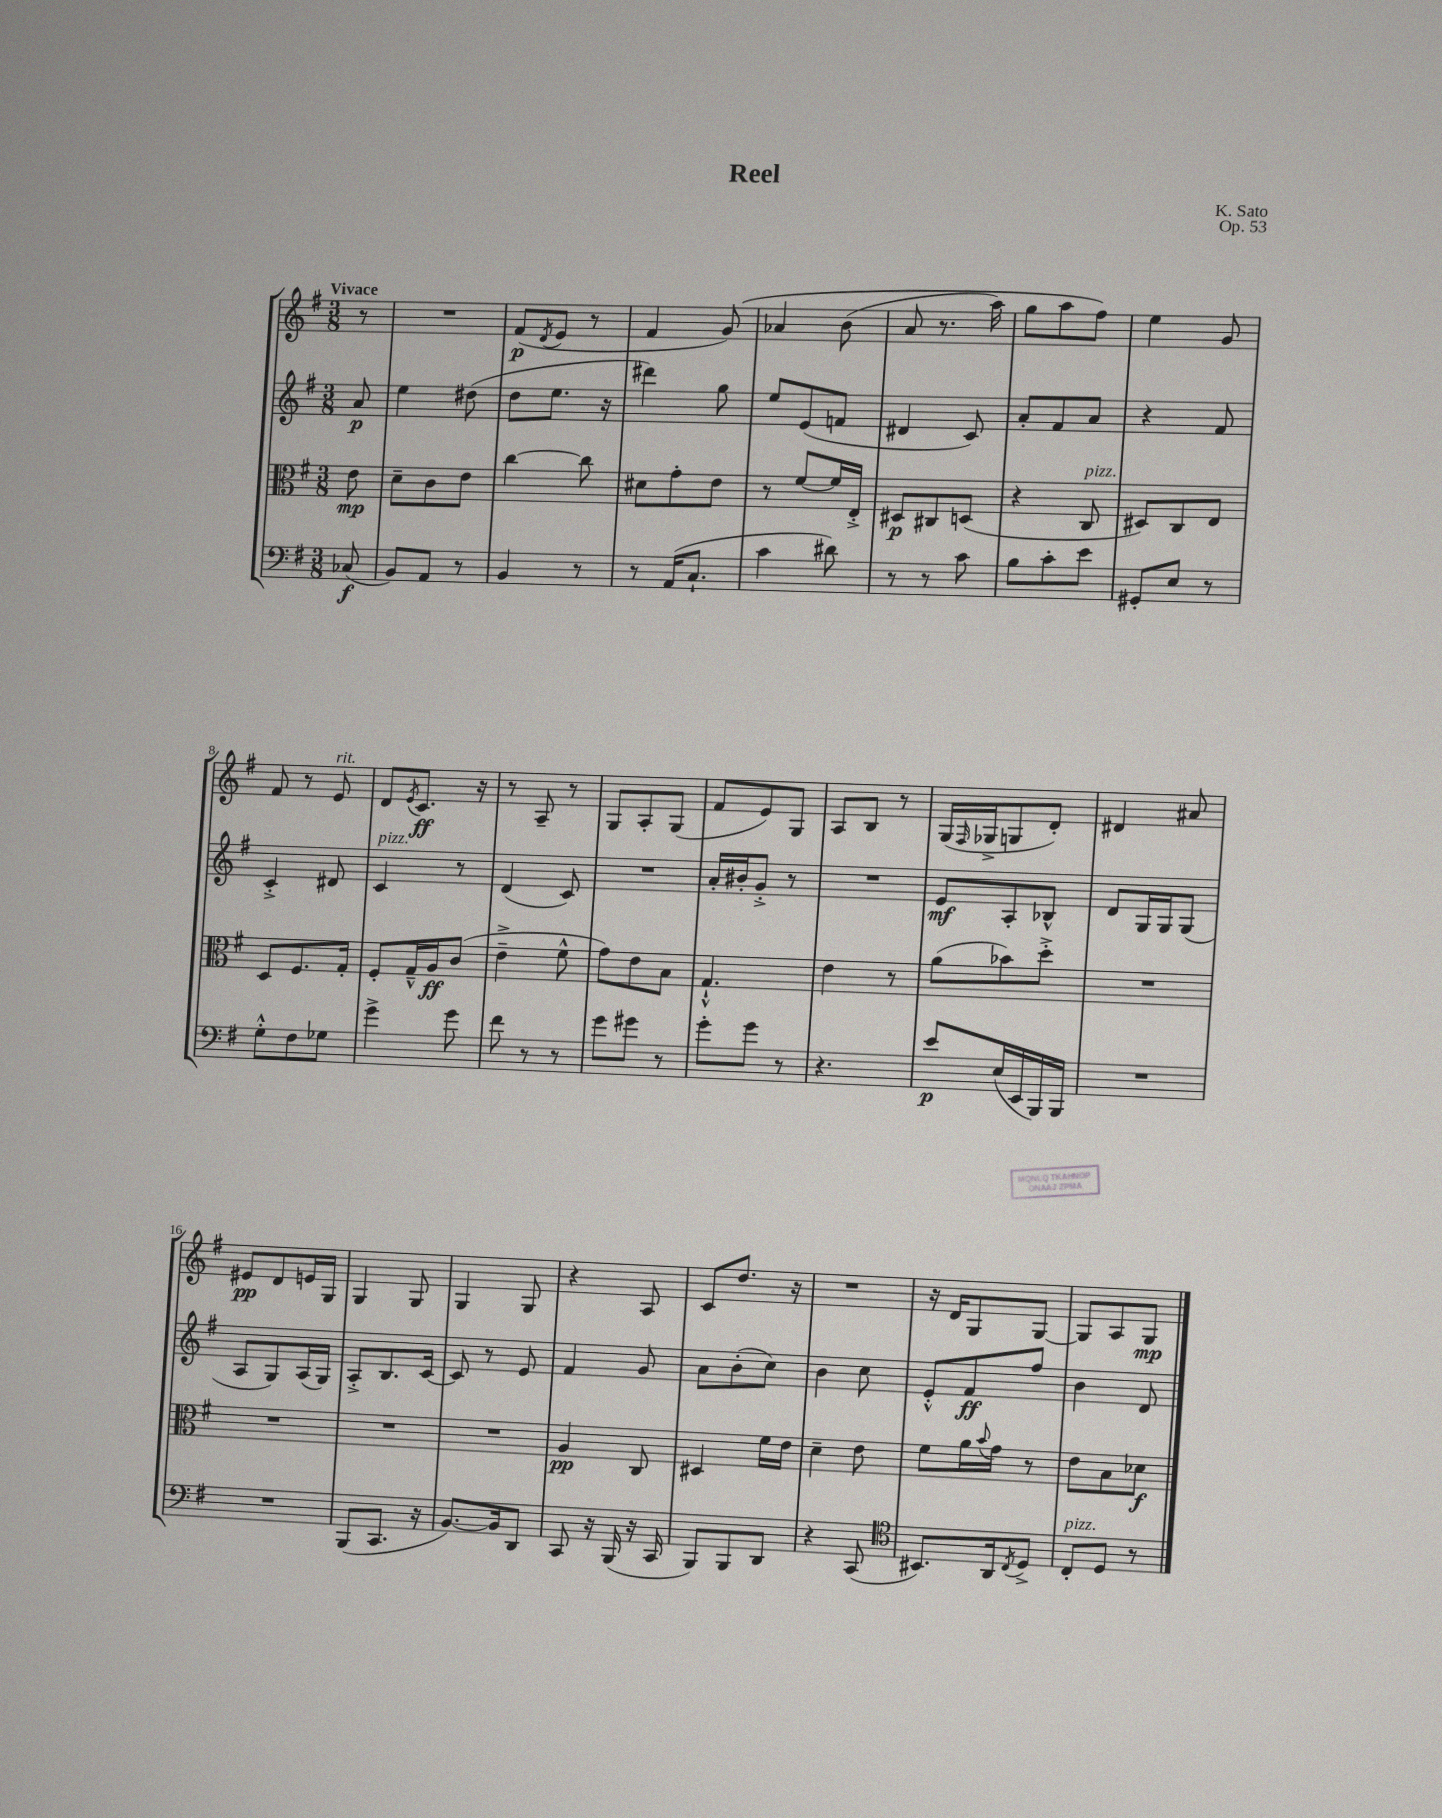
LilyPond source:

\header { title = "Reel" composer = "K. Sato" opus = "Op. 53" }
<<
\new StaffGroup <<
\new Staff = "s0" {
    \clef treble \key g \major \numericTimeSignature \time 3/8 \partial 8 \tempo "Vivace"
    r8 |
    R4. |
    fis'8\p( \acciaccatura { d'8 } e'8 r8 |
    fis'4 g'8)\( |
    aes'4 b'8( |
    a'8 r8. a''16) |
    g''8 a''8 fis''8\) |
    e''4 g'8 |
    fis'8 r8 e'8^\markup { \italic "rit." } |
    d'8 \acciaccatura { e'8 } c'8.\ff r16 |
    r8 a8-- r8 |
    g8 a8-. g8( |
    fis'8 e'8) g8 |
    a8 b8 r8 |
    g16( \grace { fis16 } ges16-> g8 d'8-.) |
    dis'4 ais'8 |
    eis'8\pp d'8 e'16 g16 |
    g4 g8 |
    g4 g8 |
    r4 a8 |
    c'8 d''8. r16 |
    R4. |
    r16 d'16 g8 g8~ |
    g8 a8 g8\mp \bar "|." |
}
\new Staff = "s1" {
    \clef treble \key g \major \numericTimeSignature \time 3/8 \partial 8
    a'8\p |
    e''4 dis''8( |
    d''8 e''8. r16 |
    dis'''4) g''8 |
    e''8 e'8( f'8 |
    dis'4 c'8) |
    a'8-. fis'8 a'8 |
    r4 fis'8 |
    c'4-.-> dis'8 |
    c'4^\markup { \italic "pizz." } r8 |
    d'4( c'8) |
    R4. |
    a'16-. bis'16-. g'8-.-> r8 |
    R4. |
    e'8\mf a8-. bes8-^ |
    d'8 g16 g16 g8( |
    a8 g8) a16( g16) |
    a8-.-> b8. c'16~ |
    c'8 r8 e'8 |
    fis'4 g'8 |
    a'8 b'8-.( c''8) |
    b'4 c''8 |
    e'8-.-^ fis'8\ff fis''8 |
    b'4 d'8 \bar "|." |
}
\new Staff = "s2" {
    \clef alto \key g \major \numericTimeSignature \time 3/8 \partial 8
    e'8\mp |
    d'8-- c'8 e'8 |
    c''4~ c''8 |
    dis'8 g'8-. e'8 |
    r8 fis'8~ fis'16 e16-.-> |
    dis8\p cis8 d8( |
    r4 c8^\markup { \italic "pizz." } |
    dis8) c8 e8 |
    d8 fis8. g16-. |
    fis8-. g16---^ a16\ff c'8( |
    e'4---> fis'8-^ |
    g'8) e'8 b8 |
    g4.-!-^ |
    e'4 r8 |
    a'8( bes'8) d''8-.-> |
    R4. |
    R4. |
    R4. |
    R4. |
    a4\pp c8 |
    dis4 fis'16 e'16 |
    d'4-- e'8 |
    fis'8 a'16 \appoggiatura { b'8 } g'16 r8 |
    e'8 b8 des'8\f \bar "|." |
}
\new Staff = "s3" {
    \clef bass \key g \major \numericTimeSignature \time 3/8 \partial 8
    ces8\f( |
    b,8) a,8 r8 |
    b,4 r8 |
    r8 a,16( c8.-! |
    c'4 dis'8) |
    r8 r8 c'8 |
    b8 c'8-. e'8 |
    gis,8-. e8 r8 |
    g8-.-^ fis8 ges8 |
    g'4-> g'8 |
    fis'8 r8 r8 |
    g'8 gis'8 r8 |
    g'8-. g'8 r8 |
    r4. |
    e'8\p e16( e,16 b,,16) b,,16 |
    R4. |
    R4. |
    b,,8( c,8. r16 |
    b,8.~) b,16 d,8 |
    c,8 r16 b,,16( r16 c,16 |
    b,,8) b,,8 d,8 |
    r4 c,8( |
    \clef tenor bis,8.) a,16 \acciaccatura { c8 } d8-> |
    c8-.^\markup { \italic "pizz." } d8 r8 \bar "|." |
}
>>
>>
